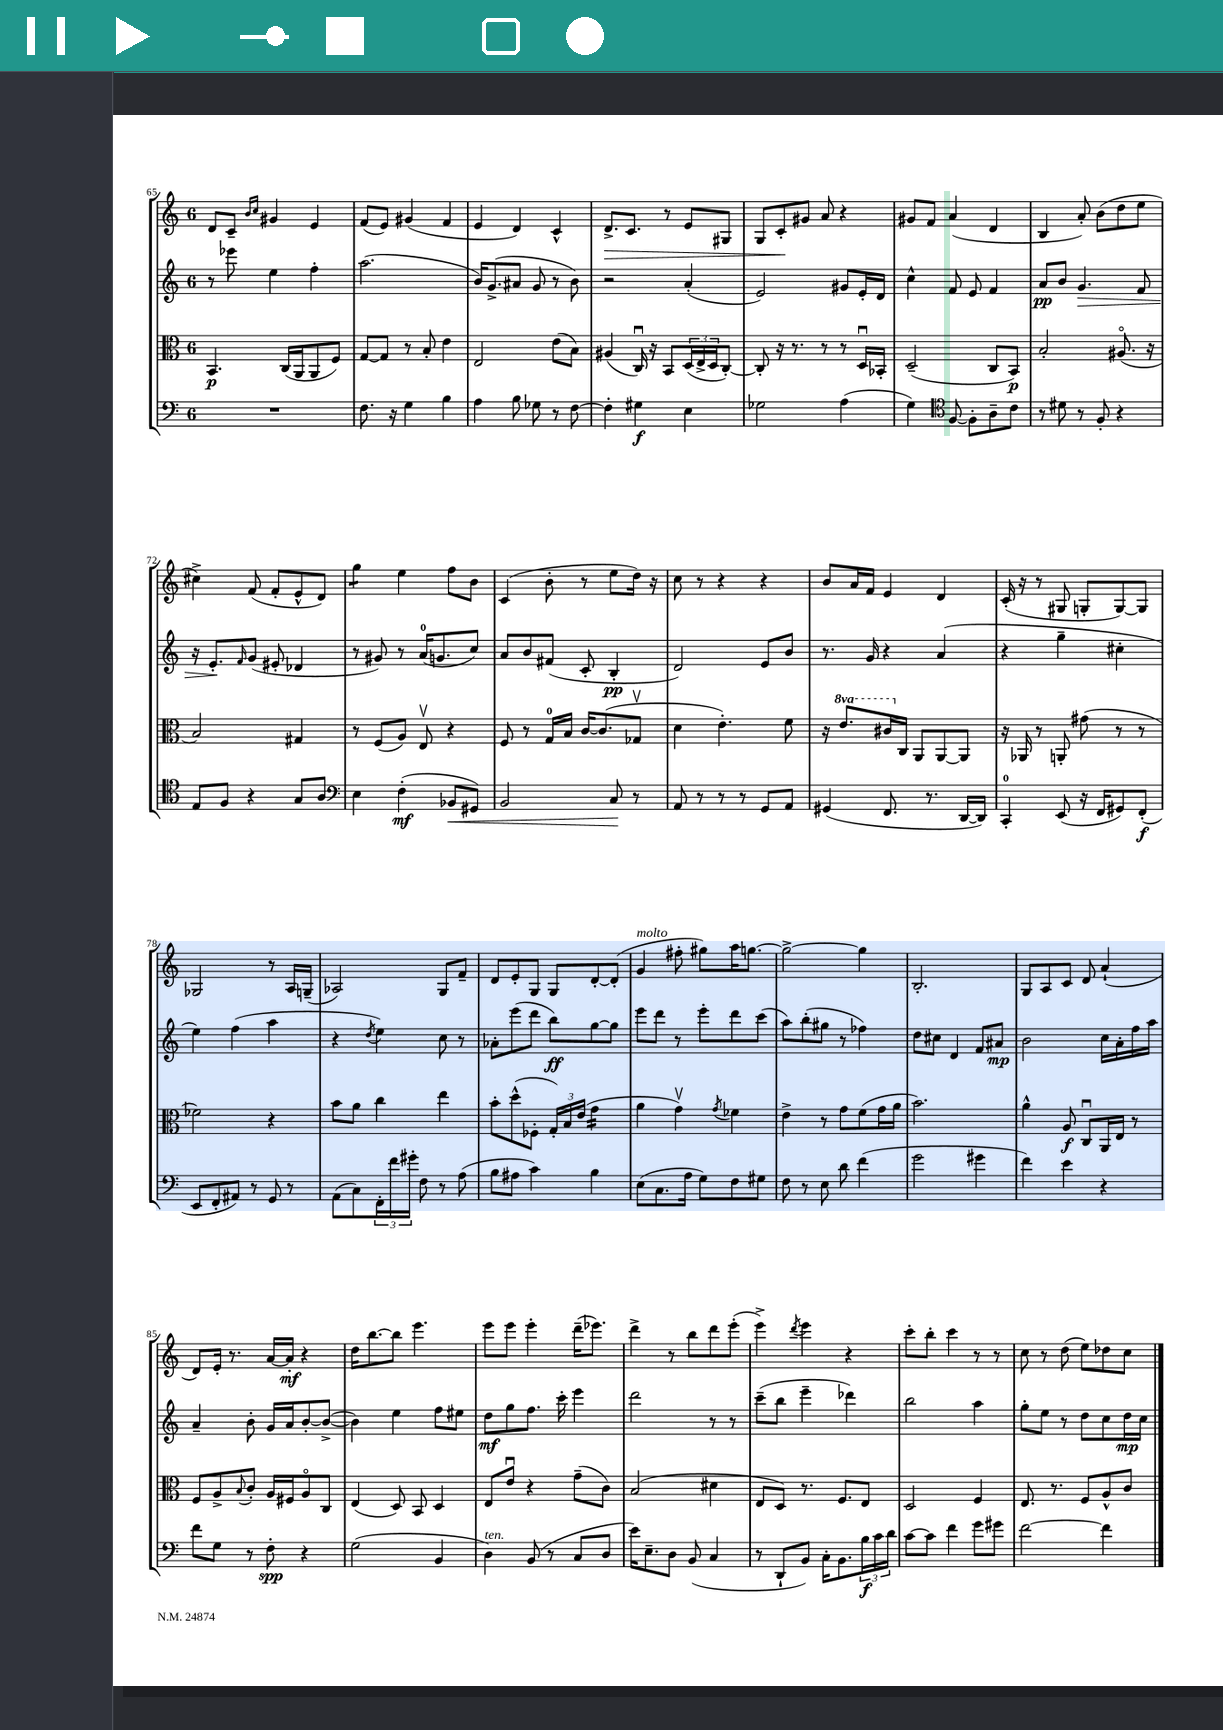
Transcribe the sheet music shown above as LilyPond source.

<<
\new StaffGroup <<
\new Staff = "s0" {
    \clef treble \key c \major \once \override Staff.TimeSignature.style = #'single-digit \time 6/8
    d'8 c'8-- \grace { b'16 c''16 } gis'4 e'4 |
    f'8( e'8) gis'4( f'4 |
    e'4 d'4) c'4-^ |
    d'8.->\> c'8. r8 e'8 gis8 |
    g8 c'8-.\! gis'8 a'8 r4 |
    gis'8 f'8 a'4( d'4 |
    b4 a'8-.) b'8( d''8 e''8 |
    cis''4->) f'8( f'8-. e'8-^ d'8) |
    g''4:8 e''4 f''8 b'8 |
    c'4( b'8-. r8 e''8 d''16) r16 |
    c''8 r8 r4 r4 |
    b'8 a'16 f'16 e'4 d'4 |
    c'16-.( r16 r8 gis8 g8-. g8~) g8 |
    ges2 r8 a16 g16--( |
    aes2) g8 f'8-- |
    d'8 e'8-. g8 g8 d'8~-. d'8-.( |
    g'4^\markup { \italic "molto" } fis''8-. gis''8) a''16 g''8.~ |
    g''2~-> g''4 |
    b2.-. |
    g8 a8 c'8 d'8 a'4-!( |
    d'8) e'16-. r8. a'16~ a'16-.\mf r4 |
    d''16 b''8.~ b''8 e'''4. |
    e'''8 e'''8 e'''4-. d'''16--( ees'''8.) |
    d'''4-> r8 b''8 d'''8 e'''8-.( |
    e'''4->) \acciaccatura { d'''8 } e'''4 r4 |
    c'''8-. b''8-. c'''4 r8 r8 |
    c''8 r8 d''8( e''8) des''8 c''8 \bar "|." |
}
\new Staff = "s1" {
    \clef treble \key c \major \once \override Staff.TimeSignature.style = #'single-digit \time 6/8
    r8 ees'''8 e''4 f''4-. |
    a''2.( |
    b'16) g'8.->( ais'8 g'8 r8 b'8) |
    r2 a'4-.( |
    e'2) gis'8 e'16-. d'16 |
    c''4-^ f'8 e'8 f'4 |
    a'8\pp b'8 g'4.\> f'8 |
    r16 e'8.-.\! \grace { f'16 } g'8( eis'8-. des'4 |
    r8 gis'8) r8 a'16-0( g'8. c''8) |
    a'8 b'8 fis'8( c'8-. b4-.\pp |
    d'2) e'8 b'8 |
    r8. g'16 r4 a'4( |
    r4 g''4-- cis''4-. |
    e''4) f''4( a''4 |
    r4 \acciaccatura { d''8 } e''4) c''8 r8 |
    aes'8-. e'''8( d'''8 b''8\ff) g''8~ g''8 |
    e'''8 d'''8 r8 e'''8-. d'''8 c'''8( |
    a''8) b''8-.( gis''8 r8 fes''4) |
    d''8 cis''8 d'4 f'8 ais'8\mp |
    b'2 c''16 a'16-. f''16 a''16 |
    a'4-- b'8-. g'16 a'16 b'8~-. b'8~->( |
    b'4) e''4 f''8 eis''8 |
    d''8\mf g''8 f''8. c'''16-. e'''4 |
    d'''2 r8 r8 |
    c'''8--( b''8 e'''4-- des'''4) |
    b''2 a''4 |
    g''8-. e''8 r8 d''8 c''8 d''16\mp c''16 \bar "|." |
}
\new Staff = "s2" {
    \clef alto \key c \major \once \override Staff.TimeSignature.style = #'single-digit \time 6/8 \set Staff.ottavationMarkups = #ottavation-simple-ordinals
    b,4.\p c16( a,16 a,8 f8) |
    g8~ g8 r8 b8-. e'4 |
    e2 e'8( b8) |
    ais4( c16\downbow) r16 b,8 \tuplet 3/2 { d16( e16-> d16 } c8~-.) |
    c8-. r16 r8. r8 r8 d16\downbow bes,16-. |
    d2--( c8 b,8\p) |
    b2-. ais8.\flageolet( r16 |
    b2) gis4 |
    r8 f8( a8) e8\upbow r4 |
    f8 r8 g16-0 b16 c'16~ c'8.( ges8\upbow |
    d'4 e'4.-.) f'8 |
    r16 \ottava #1 e''8. cis''16 \ottava #0 c16 a,8 a,8~ a,8 |
    r16 aes,16 r8 a,8-. gis'8( r8 r8 |
    fes'2) r4 |
    b'8 a'8 c''4 e''4 |
    b'8-. d''8-^( fes8-. \tuplet 3/2 { g16-.) b16 e'16( } g'4:16 |
    a'4 g'4\upbow) \acciaccatura { g'8 } fes'4 |
    e'4-> r8 g'8 f'8( g'16 a'16 |
    b'2.) |
    a'4-^ a8\f c8\downbow a,16 e16 r8 |
    f8 a8-> \appoggiatura { b8 } c'8-. a16 fis16 a8\flageolet c8 |
    e4( d8) b,8 d4 |
    e8 e'8\downbow r4 g'8--( c'8) |
    b2( dis'4 |
    e8 d8) r8. f8. e8 |
    d2 f4 |
    e8. r8. f8 a8-^ c'8 \bar "|." |
}
\new Staff = "s3" {
    \clef bass \key c \major \once \override Staff.TimeSignature.style = #'single-digit \time 6/8
    R2. |
    f8. r16 g4 b4 |
    a4 b8 ges8 r8 f8~ |
    f4-. gis4\f e4 |
    ges2 a4( |
    g4) \clef tenor f8~ f8-. a8-- c'8 |
    r8 dis'8 r8 f8-. r4 |
    e8 f8 r4 g8 a8 |
    \clef bass e4 f4-.\mf( bes,8\< gis,8) |
    b,2 c8\! r8 |
    a,8 r8 r8 r8 g,8 a,8 |
    gis,4( f,8. r8. d,16~ d,16) |
    c,4-0-. e,8( r16 f,16 gis,8) f,8-.\f( |
    e,8 f,8-. ais,8) r8 g,8 r8 |
    a,8( c8) \tuplet 3/2 { f,16-. f'16 gis'16-. } f8 r8 a8( |
    b8 ais8 c'4) b4 |
    e8( c8. a16 g8) f8 gis8 |
    f8 r8 e8 d'8 f'4( |
    g'2 gis'4 |
    f'4) e'4 r4 |
    f'8 g8 r8 f8-.\spp r4 |
    g2( b,4 |
    d4^\markup { \italic "ten." }) b,8( r8 c8 d8 |
    e'16) e8.-- d8 b,8( c4 |
    r8 d,8-! b,8) c16-. b,8. \tuplet 3/2 { b16\f c'16 d'16 } |
    c'8~ c'8 f'4 g'8 gis'8 |
    f'2~ f'4 \bar "|." |
}
>>
>>
\layout { \context { \Score currentBarNumber = #65 } }
